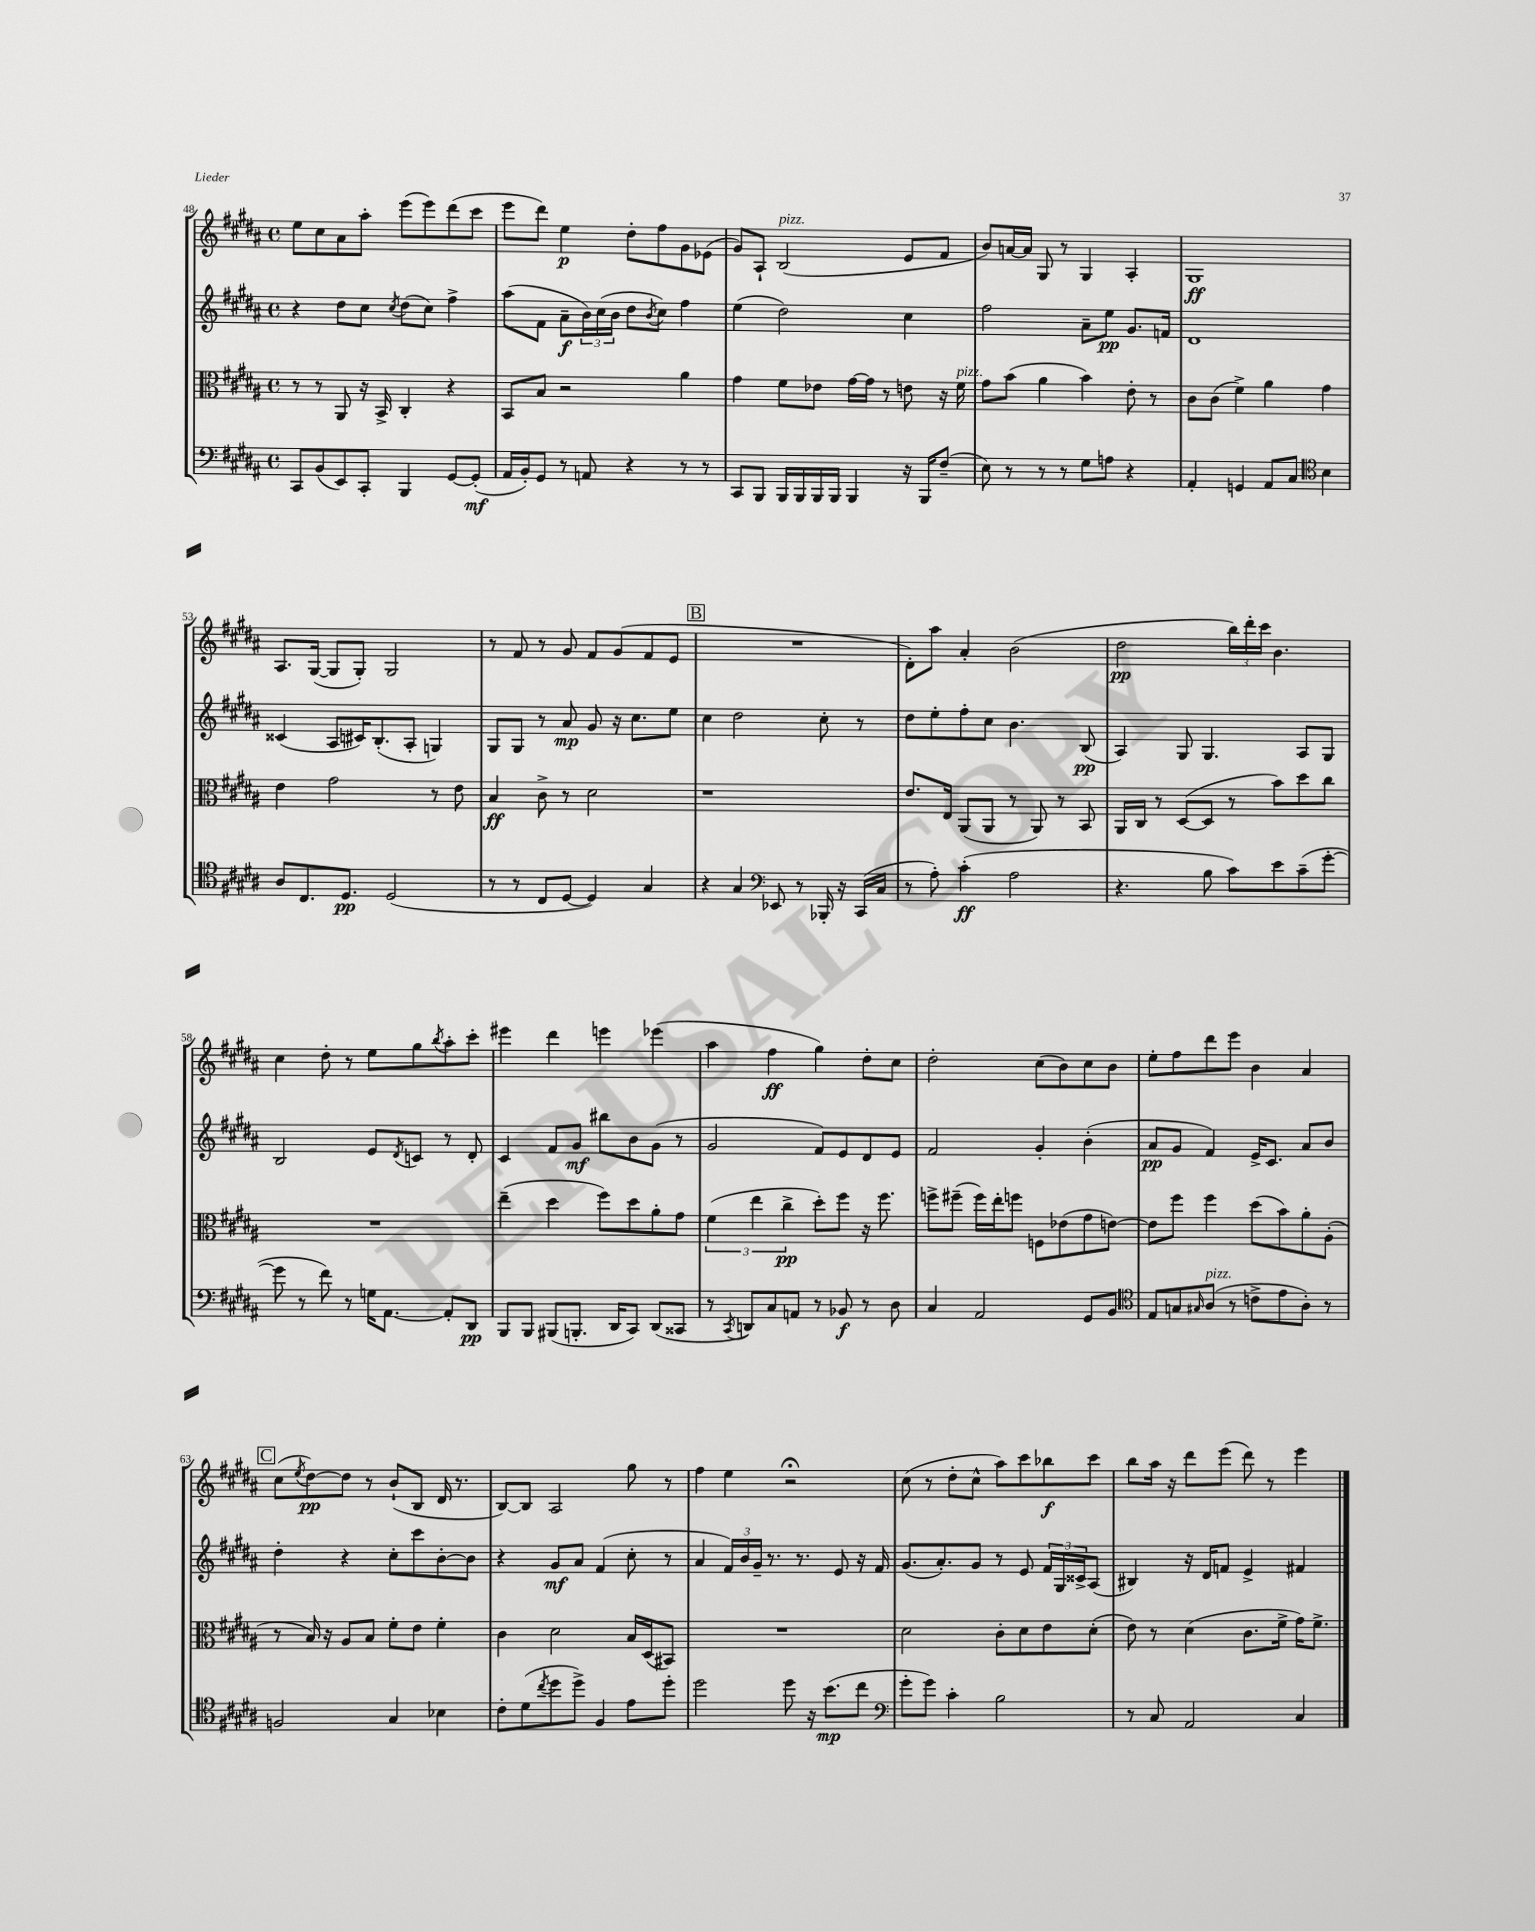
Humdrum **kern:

**kern	**kern	**kern	**kern
*staff4	*staff3	*staff2	*staff1
*clefF4	*clefC3	*clefG2	*clefG2
*k[f#c#g#d#a#]	*k[f#c#g#d#a#]	*k[f#c#g#d#a#]	*k[f#c#g#d#a#]
*M4/4	*M4/4	*M4/4	*M4/4
*met(c)	*met(c)	*met(c)	*met(c)
8CC#/L	8r	4r	8ee\L
(8BB/	8r	.	8cc#\
8EE/)	8AA#/	8dd#\L	8a#\
8CC#'/J	16r	8cc#\J	8aa#'\J
.	16BB^/	.	.
.	.	8qcc#/	.
4BBB/	4C#'/	(8dd#\L	(8eee\L
.	.	8cc#\J)	8eee\)
[8GG#/L	4r	4ff#^\	(8ddd#\
(8GG#'/]J	.	.	8ccc#\J
=	=	=	=
16AA#/LL	8BB/L	(8aa#\L	8eee\L
16BB'/J)	.	.	.
8GG#/J	8B/J	8f#\J	8ddd#\J)
8r	2r	8a#~\L	4ee\
8AA/	.	24b\L)	.
.	.	(24cc#\	.
.	.	24b\JJ	.
4r	.	8dd#\L	8dd#'\L
.	.	8qb/	.
.	.	8cc#\J)	8ff#\
8r	4a#\	4ff#\	8g#\
8r	.	.	(8e-\J
=	=	=	=
8CC#/L	4g#\	(4ee\	8g#/L)
8BBB/J	.	.	8A#`/J
16BBB/LL	8f#\L	2dd#\)	(2B/
16BBB/	.	.	.
16BBB/	8e-\J	.	.
16BBB/JJ	.	.	.
4BBB/	[16g#\LL	.	.
.	16g#\]JJ	.	.
.	8r	.	.
16r	8e\	4cc#\	8e/L
16BBB/LK	.	.	.
(8F#~/J	16r	.	8f#/J
.	16f#\	.	.
=	=	=	=
8E\)	8g#\L	2ff#\	8b/L)
8r	(8b\J	.	[16a/L
.	.	.	16a/]JJ
8r	4a#\	.	8G#/
8r	.	.	8r
8G#\L	4b\)	8a#~\L	4G#/
8A\J	.	8ee\J	.
4r	8e'\	8.g#/L	4A#'/
.	8r	.	.
.	.	16f/Jk	.
=	=	=	=
4AA#'/	8c#\L	1d#	1G#
.	(8c#\J	.	.
4GG/	4f#^\)	.	.
8AA#/L	4a#\	.	.
8C#/J	.	.	.
*clefC4	*	*	*
4B\	4g#\	.	.
=	=	=	=
8A#/L	4e\	(4c##/	8.A#/L
8.C#/	.	.	.
.	.	.	([16G#/Jk
.	2g#\	8A#/L	8G#/]L
8.D#/J	.	.	.
.	.	16c#/K)	8G#'/J)
.	.	(8.B'/	.
(2D#/	.	.	2G#/
.	.	8A#'/J	.
.	8r	4G/)	.
.	8e\	.	.
=	=	=	=
8r	4B/	8G#/L	8r
8r	.	8G#/J	8f#/
8C#/L	8c#^\	8r	8r
[8D#/J	8r	8a#/	8g#/
4D#/])	2d#\	8g#/	8f#/L
.	.	16r	(8g#/
.	.	8.cc#\L	.
4G#/	.	.	8f#/
.	.	8ee\J	8e/J
=	=	=	=
4r	1r	4cc#\	1r
4G#/	.	2dd#\	.
*clefF4	*	*	*
8EE-/	.	.	.
8r	.	.	.
16BBB-'/	.	8cc#'\	.
16r	.	.	.
(16CC#/LL	.	8r	.
16C#/JJ	.	.	.
=	=	=	=
8r	8.e/L	8dd#\L	8d#'\L)
8A#'\)	.	8ee'\	8aa#\J
.	16E/Jk	.	.
(4c#'\	(8AA#/L	8ff#'\	4a#'/
.	8AA#/J	8cc#\J	.
2A#\	8r	4.b\	(2b\
.	8AA#/)	.	.
.	8r	.	.
.	8BB/	(8B/	.
=	=	=	=
4.r	16AA#/LL	4A#/)	2dd#\
.	16C#/JJ	.	.
.	8r	.	.
.	([8D#/L	8G#/	.
8B\	8D#/]J	4.G#/	.
8c#\L)	8r	.	24bb\LL)
.	.	.	24ddd#'\
.	.	.	24ccc#\JJ
8e\	8b\L)	.	4.b\
(8c#~\	8dd#\	8A#/L	.
[8g#'\J	8cc#\J	8G#/J	.
=	=	=	=
8g#\]	1r	2B/	4cc#\
8r	.	.	.
8f#\)	.	.	8dd#'\
8r	.	.	8r
16G\LK	.	8e/L	8ee\L
[8.AA#\J	.	.	.
.	.	8qd#/	.
.	.	8c/J	8gg#\
.	.	.	8qbb/
8AA#'/]L	.	8r	8aa#'\
8DD#/J	.	8d#'/	8ccc#'\J
=	=	=	=
8BBB/L	(4ee~\	4c#/	4eee#\
8BBB/J	.	.	.
(8BBB#/L	4dd#\	8f#/L	4ddd#\
8.BBB'/J	.	8g#/J	.
.	8ff#\L)	8bb#\L	4eee\
16DD#/LK	.	.	.
8CC#/J)	8dd#\	8b\	.
(8DD#/L	8a#'\	(8g#\J	(4eee-\
8CC##/J	8g#\J	8r	.
=	=	=	=
8r	(6f#\	2g#/	4aa#\
8qCC#/	.	.	.
8DD/L)	.	.	.
.	6ee\	.	.
8C#/	.	.	4ff#\
.	6cc#^\	.	.
8AA/J	.	.	.
8r	8dd#'\L)	8f#/L)	4gg#\)
8BB-/	8ff#\J	8e/	.
8r	16r	8d#/	8dd#'\L
.	8.ff#\	.	.
8D#\	.	8e/J	8cc#\J
=	=	=	=
4C#/	8ff^\L	2f#/	2dd#'\
.	(8ff#~\J	.	.
2AA#/	16ff#\LL)	.	.
.	16ee'\J	.	.
.	8ff\J	.	.
.	8F\L	4g#'/	(8cc#\L
.	(8e-\	.	8b\)
8GG#/L	8g#\	(4b'\	8cc#\
8BB/J	[8e\J)	.	8b\J
=	=	=	=
*clefC4	*	*	*
8E/L	8e\]L	8a#/L	8ee'\L
8G/	8ff#\J	8g#/J	8ff#\
16qqG#/	.	.	.
(8A#/J	4ff#\	4f#/)	8ddd#\
8r	.	.	8eee\J
8c^\L	(8dd#\L	16e^/LK	4b\
.	.	8.c#/J	.
8e\	8b\)	.	.
8A#'\J)	8a#'\	8a#/L	4a#/
8r	(8A#'\J	8b/J	.
=	=	=	=
2F/	8r	4dd#'\	(8cc#\L
.	.	.	8qee/
.	16B/)	.	[8dd#\)
.	16r	.	.
.	8A#/L	4r	8dd#\]J
.	8B/J	.	8r
4G#/	8f#'\L	8cc#'\L	(8b`/L
.	8e\J	8ccc#\	8B/J
4B-\	4f#'\	[8b'\	16d#/
.	.	.	8.r
.	.	8b\]J	.
=	=	=	=
8c#'\L	4c#\	4r	[8B/L)
(8d#\	.	.	8B/]J
8qcc#/	.	.	.
8dd#\	2d#\	8g#/L	2A#/
8dd#^\J)	.	8a#/J	.
4F#/	.	(4f#/	.
8e\L	16B/LL	8cc#'\	8gg#\
.	(16D#/J	.	.
8dd#'\J	8BB#/J)	8r	8r
=	=	=	=
2dd#\	1r	4a#/	4ff#\
.	.	24f#/LL)	4ee\
.	.	24b/	.
.	.	24g#~/JJ	.
.	.	8.r	.
8dd#\	.	.	2r;
.	.	8.r	.
16r	.	.	.
(8.b\L	.	.	.
.	.	8e/	.
8cc#\J	.	16r	.
.	.	16f#/	.
=	=	=	=
*clefF4	*	*	*
8g#'\L	2d#\	(8.g#/L	(8cc#\
8g#\J)	.	.	8r
.	.	8.a#'/)	.
4c#'\	.	.	8dd#'\L
.	.	8g#/J	8cc#^^\J
2B\	8c#'\L	8r	8aa#\L)
.	8d#\	8e/	8ccc#\
.	8e\	24f#/LL	8bb-\
.	.	24G#/	.
.	.	24c##^/J	.
.	(8d#'\J	(8A#/J	8ccc#\J
=	=	=	=
8r	8e\)	4B#/)	8bb\L
8C#/	8r	.	16aa#\Jk
.	.	.	16r
2AA#/	(4d#\	16r	8ddd#\L
.	.	16d#/LK	.
.	.	8f/J	(8eee\J
.	8.c#\L	4e^/	8ddd#\)
.	.	.	8r
.	16f#^\Jk	.	.
4C#/	16g#\LK)	4f#/	4eee\
.	8.f#^\J	.	.
==	==	==	==
*-	*-	*-	*-
